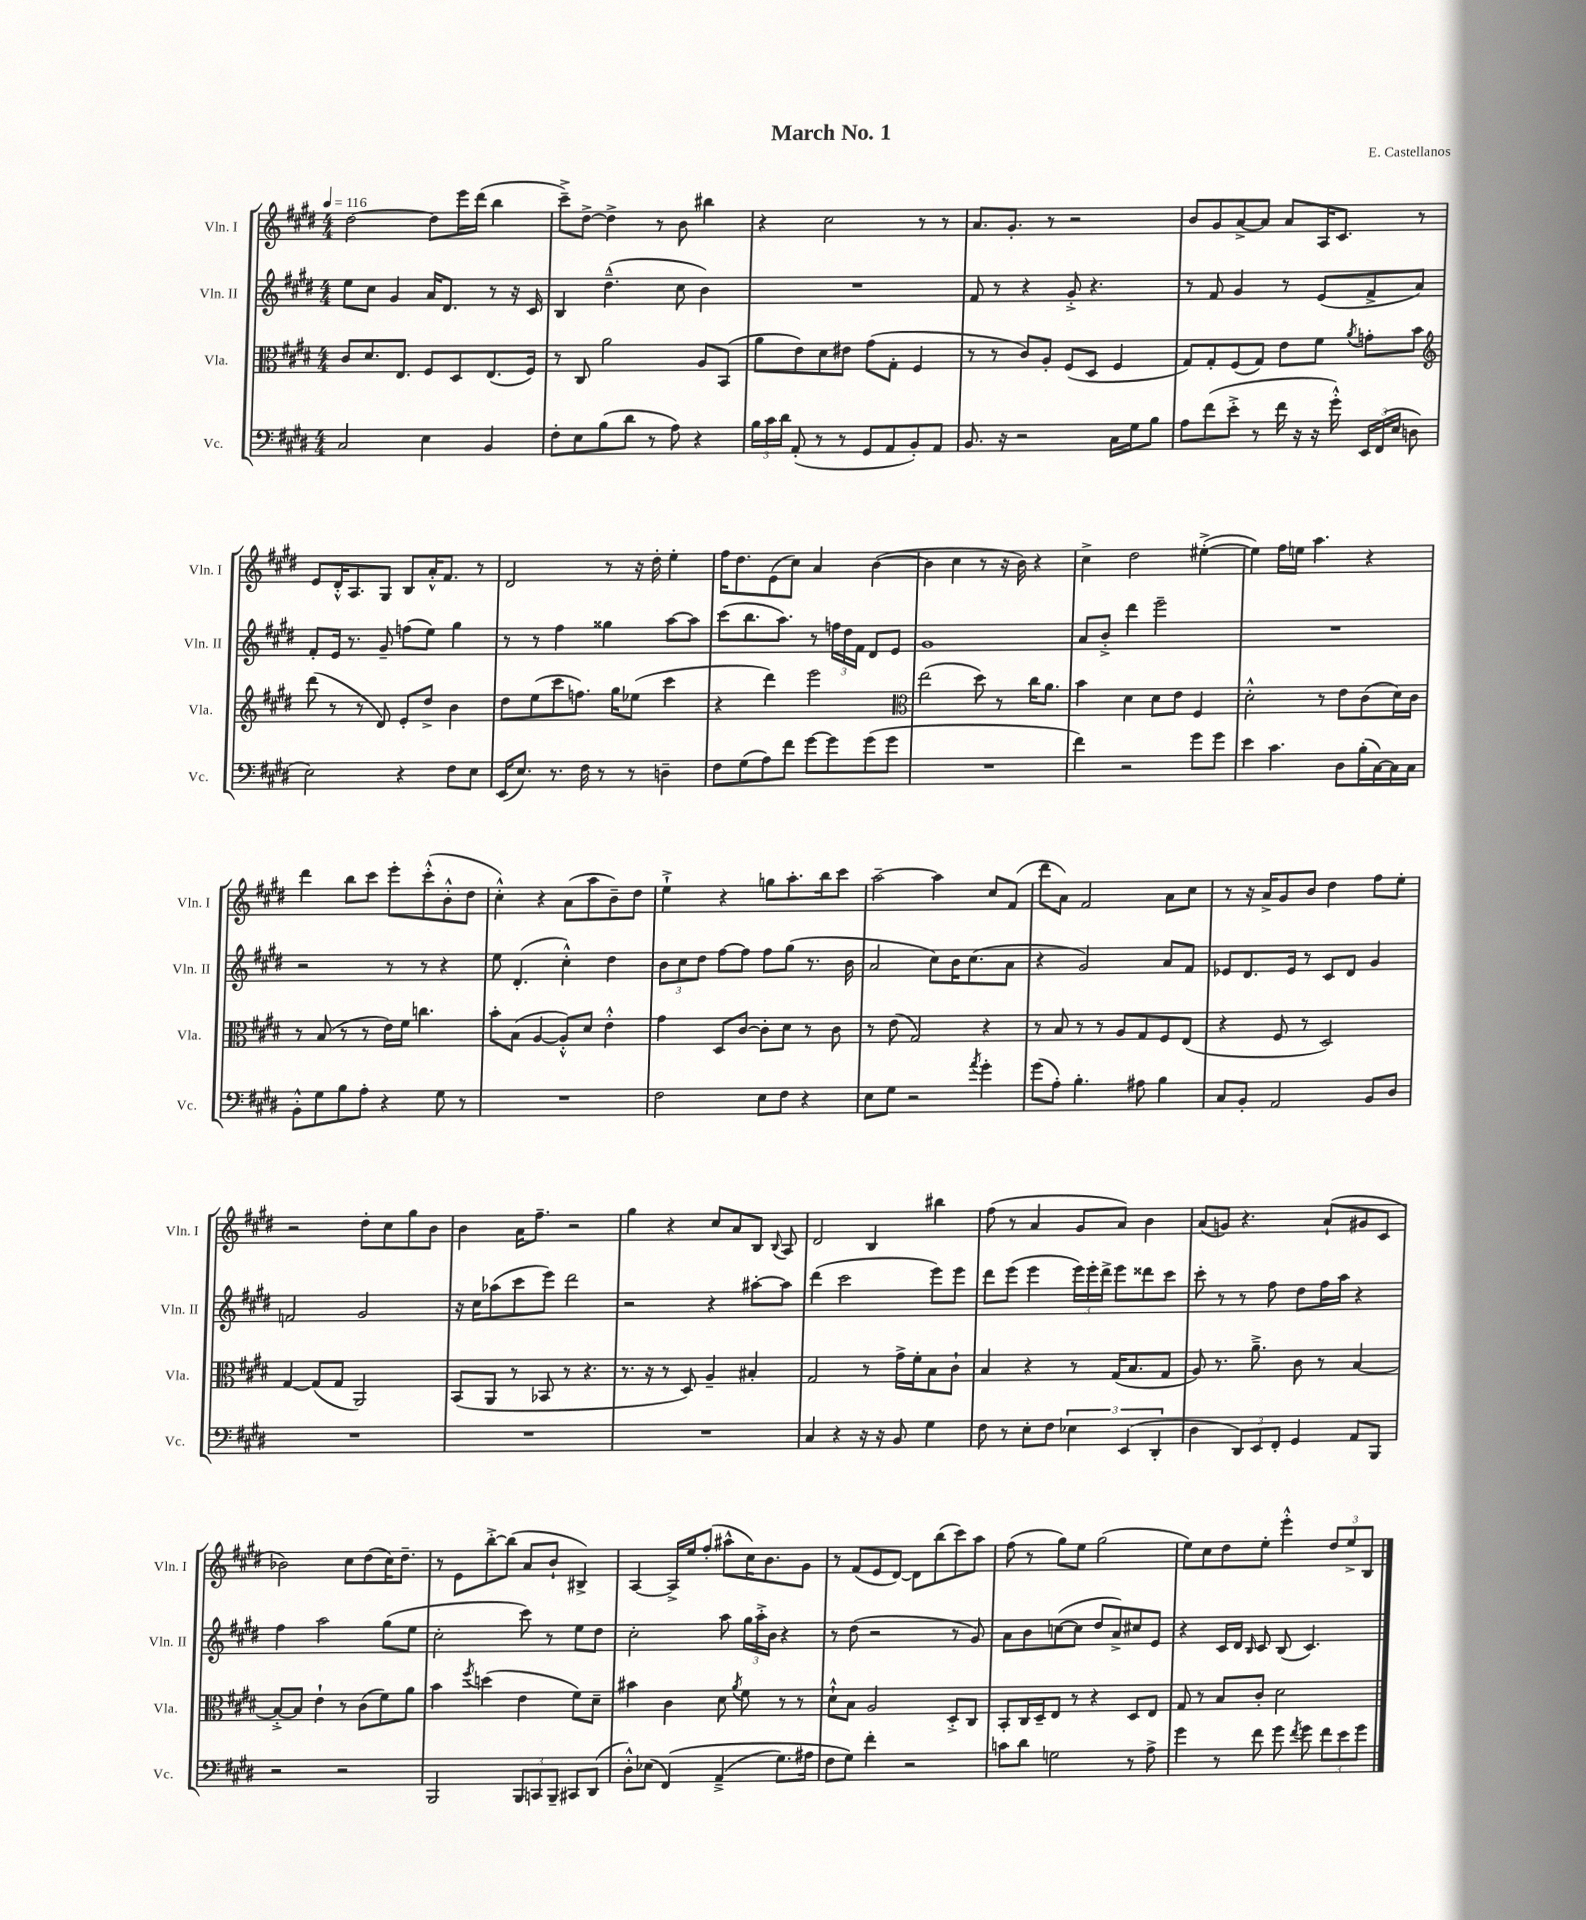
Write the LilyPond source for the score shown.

\header { title = "March No. 1" composer = "E. Castellanos" }
<<
\new StaffGroup <<
\new Staff = "s0" \with { instrumentName = "Vln. I" shortInstrumentName = "Vln. I" } {
    \clef treble \key e \major \numericTimeSignature \time 4/4 \tempo 4 = 116
    \autoBeamOff dis''2~ dis''8[ e'''16 dis'''16]( b''4 |
    cis'''8[--->) dis''8]~-> dis''4-> r8 b'8 bis''4 |
    r4 cis''2 r8 r8 |
    a'8.[ gis'8.]-. r8 r2 |
    b'8[ gis'8 a'8~-> a'8] a'8[ a16 cis'8.] r8 |
    e'8[ dis'16-.-^ a8. gis8] b8[ a'16-.-^ fis'8.] r8 |
    dis'2 r8 r16 dis''16-. e''4-. |
    fis''16[ dis''8. e'8( cis''8]) a'4 b'4~( |
    b'4 cis''4 r8 r16 b'16) r4 |
    cis''4-> dis''2 eis''4~-.->( |
    eis''4) fis''16[ e''16] a''4. r4 |
    dis'''4 b''8[ cis'''8] e'''8[-. cis'''8-.-^( b'8-.-^ dis''8] |
    cis''4-.-^) r4 a'8[( a''8 b'8--) dis''8] |
    e''4-!-> r4 g''8[ a''8.-. b''16 cis'''8] |
    a''2~-- a''4 cis''8[ fis'8]( |
    dis'''8[ a'8]) fis'2 a'8[ cis''8] |
    r8 r16 a'16[-> gis'8 b'8] dis''4 fis''8[ e''8]-. |
    r2 dis''8[-. cis''8 gis''8 b'8] |
    b'4 a'16[ fis''8.]-- r2 |
    gis''4 r4 cis''8[ a'8 b8] \appoggiatura { b8 } a8 |
    dis'2 b4 bis''4 |
    fis''8( r8 a'4 gis'8[ a'8]) b'4 |
    a'8[( g'8]) r4. a'8[-!( gis'8 cis'8] |
    bes'2) cis''8[ dis''8( cis''16) dis''8.]-- |
    r8 e'8[ b''8~-.-> b''8]( a'8[ b'8]-! bis4->) |
    a4~ a16[-> e''16 fis''8]-.( ais''8[-^ cis''16) b'8. gis'8] |
    r8 fis'8[( e'8 dis'8]~) dis'8[ b''8( cis'''8) a''8] |
    fis''8( r8 gis''8[) e''8] gis''2( |
    e''8[) cis''8 dis''8 e''8]-. e'''4-.-^ \tuplet 3/2 { dis''8[ e''8-> b8] } \bar "|." |
}
\new Staff = "s1" \with { instrumentName = "Vln. II" shortInstrumentName = "Vln. II" } {
    \clef treble \key e \major \numericTimeSignature \time 4/4
    \autoBeamOff e''8[ cis''8] gis'4 a'16[ dis'8.] r8 r16 cis'16 |
    b4 dis''4.---^( cis''8 b'4) |
    R1 |
    fis'8 r8 r4 gis'8-.-> r4. |
    r8 fis'8 gis'4 r8 e'8[( fis'8-> a'8]) |
    fis'8[-. e'16] r8. gis'8-- f''8[( e''8]) gis''4 |
    r8 r8 fis''4 gisis''4 a''8[~ a''8] |
    cis'''8[( b''8. a''8.]) r8 \tuplet 3/2 { f''16[ dis''16 fis'16] } dis'8[ e'8] |
    gis'1 |
    a'8[ b'8]-.-> dis'''4 e'''2-- |
    R1 |
    r2 r8 r8 r4 |
    e''8 dis'4.-.( cis''4-.-^) dis''4 |
    \tuplet 3/2 { b'8[ cis''8 dis''8] } fis''8[~ fis''8] fis''8[ gis''8]( r8. b'16 |
    a'2 cis''8[) b'16 cis''8.( a'8] |
    r4 gis'2) a'8[ fis'8] |
    ees'8[ dis'8. ees'16] r8 cis'8[ dis'8] gis'4 |
    f'2 gis'2 |
    r16 cis''16[ aes''8( cis'''8 e'''8]) dis'''2 |
    r2 r4 ais''8[~-. ais''8] |
    dis'''4( cis'''2 e'''8[) e'''8] |
    dis'''8[ e'''8]( e'''4 \tuplet 3/2 { e'''16[) e'''16-. dis'''16]-> } e'''8[ disis'''8 cis'''8] |
    cis'''8-. r8 r8 fis''8 dis''8[ fis''16 a''16] r4 |
    fis''4 a''2 gis''8[( e''8] |
    cis''2-. cis'''8) r8 e''8[ dis''8] |
    cis''2-. a''8 \tuplet 3/2 { gis''16[ a''16-.-> b'16] } r4 |
    r8 dis''8( r2 r8 gis'8) |
    a'8[ b'8 c''8~( c''8] dis''8[ a'8->) cis''8 e'8] |
    r4 cis'16[ dis'16] \grace { b16 } cis'8 b8( cis'4.) \bar "|." |
}
\new Staff = "s2" \with { instrumentName = "Vla." shortInstrumentName = "Vla." } {
    \clef alto \key e \major \numericTimeSignature \time 4/4
    \autoBeamOff cis'8[ dis'8. e8.] fis8[ dis8 e8.( fis16]) |
    r8 cis8 a'2 a8[ b,8]( |
    a'8[ e'8) dis'8 eis'8] gis'8[( gis8]-. fis4 |
    r8 r8 cis'8[) a8]-. fis8[( dis8] fis4 |
    gis8[) gis8-. fis8( gis8]) e'8[ fis'8] \acciaccatura { a'8 } g'8[-. b'8] |
    \clef treble dis'''8( r8 r8 dis'8) e'8[-. dis''8]-> b'4 |
    dis''8[ e''8( cis'''8 f''8.]) gis''16[ ees''8]( cis'''4 |
    r4 dis'''4) e'''2 |
    \clef alto e''2( dis''8) r8 cis''16[ a'8.] |
    b'4 dis'4 dis'8[ e'8] fis4 |
    dis'2-.-^ r8 e'8[ cis'8( dis'16) cis'16] |
    r8 b8( r8 r8 e'16[) fis'16] c''4. |
    b'8[-. b8]( a4~ a8[-.-^) dis'8] e'4-.-^ |
    gis'4 dis8[ cis'8]~ cis'8[-. dis'8] r8 cis'8 |
    r8 e'8( gis2) r4 |
    r8 b8 r8 r8 a8[ gis8 fis8 e8]( |
    r4 fis8 r8 dis2) |
    gis4~ gis8[( gis8] a,2) |
    b,8[( a,8] r8 bes,8 r8 r4. |
    r8. r16 r8 dis8) a4-- bis4-. |
    gis2 r8 gis'16[-> fis'16-. b8 cis'8]-! |
    b4 r4 r8 gis16[( b8. gis8] |
    a8) r8. a'8.---> cis'8 r8 b4~ |
    b8[~-.-> b8] e'4-! r8 cis'8[( fis'8) a'8] |
    b'4 \acciaccatura { fis''8 } d''4( e'4 fis'8[) dis'8]-- |
    bis'4 cis'4 dis'8 \acciaccatura { a'8 } fis'8 r8 r8 |
    dis'8[-!-^ b8] a2 dis8[-.-> cis8] |
    b,8[-. cis16 dis16-- e8] r8 r4 dis8[ e8] |
    gis8 r8 b8[ cis'8]-. dis'2 \bar "|." |
}
\new Staff = "s3" \with { instrumentName = "Vc." shortInstrumentName = "Vc." } {
    \clef bass \key e \major \numericTimeSignature \time 4/4
    \autoBeamOff cis2 e4 b,4 |
    fis8[-. e8 b8( dis'8] r8 a8) r4 |
    \tuplet 3/2 { b16[ cis'16 dis'16] } a,8-.( r8 r8 gis,8[ a,8 b,8-.) a,8] |
    b,8. r16 r2 cis16[ gis16 b8] |
    a8[ fis'8( e'8]-.-> r8 fis'16 r16 r16 gis'16-.-^) \tuplet 3/2 { e,16[ fis,16( e16] } d8 |
    e2) r4 fis8[ e8] |
    e,16[( e8.]) r8. fis16 r8 r8 d4-- |
    fis8[ gis8( a8) fis'8] gis'8[~ gis'8 gis'8( gis'8] |
    R1 |
    fis'4) r2 gis'8[ gis'8] |
    e'4 cis'4. dis8[ b16-.( cis16~) cis16 cis16] |
    b,8[-.-^ gis8 b8 a8]-. r4 gis8 r8 |
    R1 |
    fis2 e8[ fis8] r4 |
    e8[ gis8] r2 \acciaccatura { a'8 } gis'4-. |
    gis'8[( a8]-.) b4.-. ais8 b4 |
    cis8[ b,8]-. a,2 b,8[ dis8] |
    R1 |
    R1 |
    R1 |
    cis4 r4 r16 r16 b,8 gis4 |
    fis8 r8 e8[-. fis8] \tuplet 3/2 { ees4 e,4( dis,4-. } |
    dis4 \tuplet 3/2 { dis,8[) e,8 fis,8]-. } gis,4 a,8[ b,,8] |
    r2 r2 |
    b,,2 \tuplet 3/2 { b,,8[ c,8 b,,8]-- } cis,8[ dis,8]( |
    dis8[-.-^) ees8]( fis,4)\( a,4--->( gis8.[) ais16] |
    fis8[ gis8]\) fis'4-. r2 |
    c'8[ dis'8] g2 r8 a8-> |
    gis'4 r8 fis'8 gis'8 \acciaccatura { fis'8 } gis'8 \tuplet 3/2 { fis'8[ e'8 gis'8] } \bar "|." |
}
>>
>>
\layout { \context { \Score \remove "Bar_number_engraver" } }
